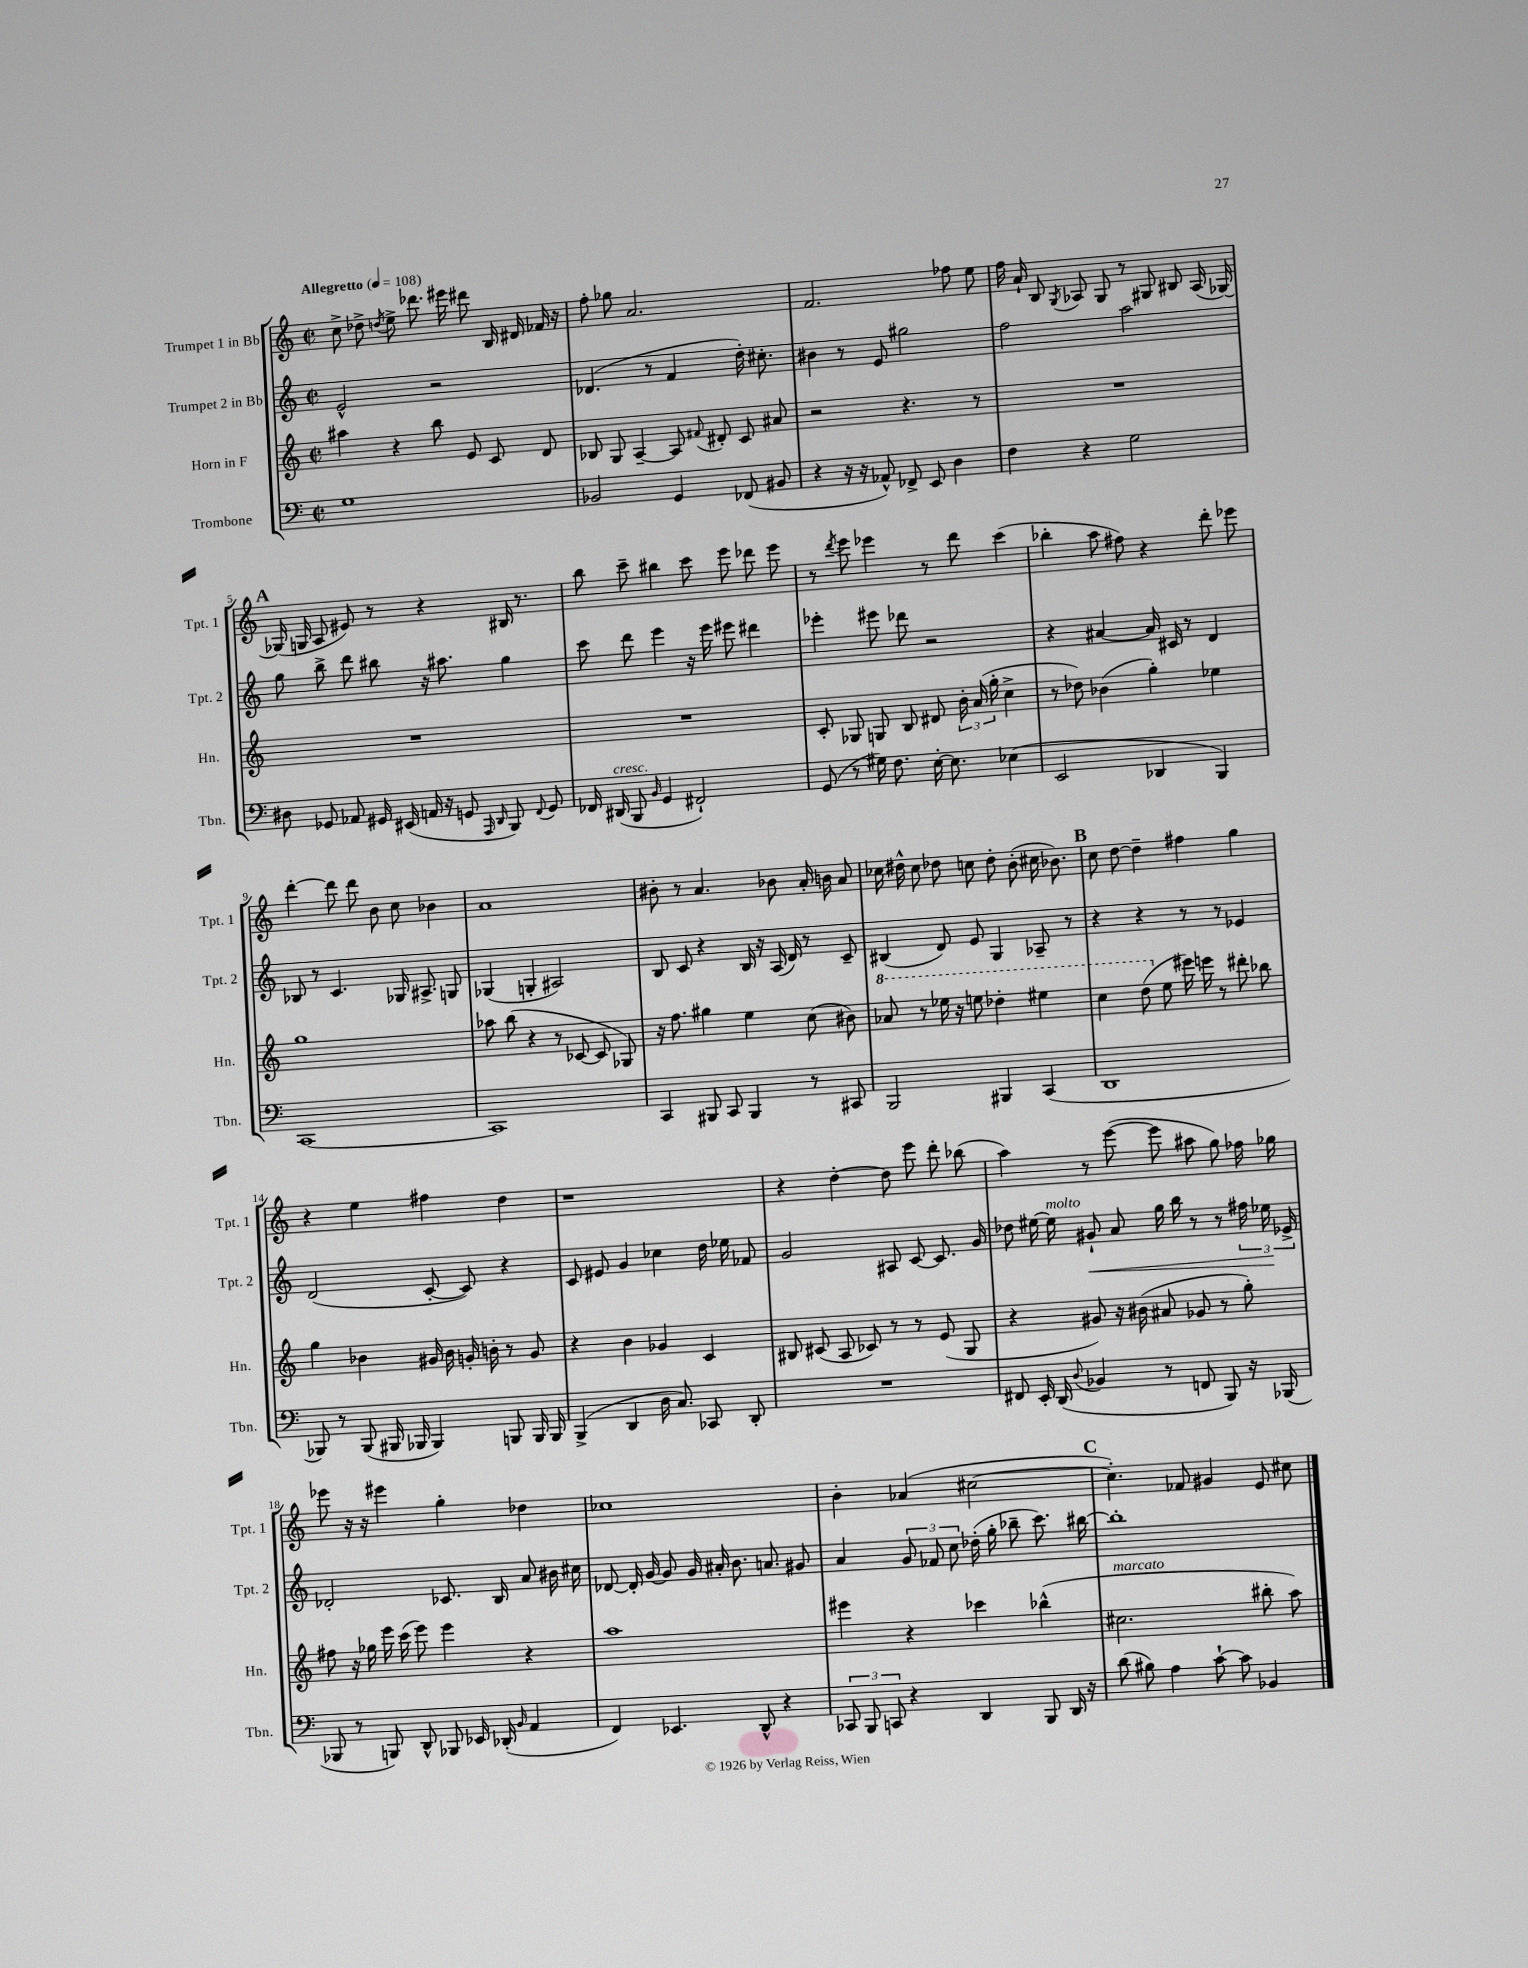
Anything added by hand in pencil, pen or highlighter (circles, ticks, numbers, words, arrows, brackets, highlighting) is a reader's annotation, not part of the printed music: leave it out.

**kern	**kern	**kern	**dynam	**kern
*part4	*part3	*part2	*part2	*part1
*staff4	*staff3	*staff2	*staff2	*staff1
*I"Trombone	*I"Horn in F	*I"Trumpet 2 in Bb	*	*I"Trumpet 1 in Bb
*I'Tbn.	*I'Hn.	*I'Tpt. 2	*	*I'Tpt. 1
*clefF4	*clefG2	*clefG2	*	*clefG2
*k[]	*k[]	*k[]	*	*k[]
*M2/2	*M2/2	*M2/2	*	*M2/2
*met(c|)	*met(c|)	*met(c|)	*	*met(c|)
*MM108	*MM108	*MM108	*	*MM108
=1	=1	=1	=1	=1
!	!	!	!	!LO:TX:a:B:t=Allegretto
1G	4aa#X\	2e^^/	.	8cc^\
.	.	.	.	8dd-X^\
.	.	.	.	8qddn/
.	4r	.	.	8ee^\
.	.	.	.	8.ddd-X\
.	8bb\	2r	.	.
.	.	.	.	16eee#X\
.	8e/	.	.	8ddd#X\
.	8c/	.	.	16B/
.	.	.	.	16d#X/
.	8d/	.	.	16f-X/
.	.	.	.	16r
=2	=2	=2	=2	=2
2BB-X/	8B-X/	(4.d-X/	.	8ff'\
.	8G/	.	.	8gg-X\
.	[4A~/	.	.	2.a/
.	.	8r	.	.
4GG/	8A/]	4f/	.	.
.	8qqf#X/	.	.	.
.	8d#X'/	.	.	.
(8FF-X/	8c/	16dd'\)	.	.
.	.	8.cc#X'\	.	.
8BB#X/	8a#X/	.	.	.
=3	=3	=3	=3	=3
4r	2r	4b#X\	.	2.f/
16r	.	8r	.	.
16r	.	.	.	.
8AA-X^^/)	.	8e/	.	.
8FF-X^/	4.r	2gg#X\	.	.
8EE/	.	.	.	.
4D\	.	.	.	8ff-X\
.	8r	.	.	8ee\
=4	=4	=4	=4	=4
4F\	1r	2ff\	.	16ff\
.	.	.	.	16a`/
.	.	.	.	8B/
.	.	.	.	8qG/
4r	.	.	.	8A-X/
.	.	.	.	8G/
2G\	.	2aa\	.	8r
.	.	.	.	8G#X/
.	.	.	.	8B#X/
.	.	.	.	(16A-/
.	.	.	.	[16G-X/)
!!LO:LB:g=z
!!LO:REH:place=s1:t=A
=5	=5	=5	=5	=5
8D#X\	1r	8gg\	.	(16G-X/]
.	.	.	.	16Gn/
8GG-X/	.	8bb^\	.	8A/
8AA-X/	.	8ddd\	.	8e#X/)
16GG#X/	.	8bb#X\	.	8r
(16EE#X/	.	.	.	.
16AAn/	.	16r	.	4r
16r	.	8.aa#X\	.	.
8GGn/	.	.	.	.
16qqAAA/	.	.	.	.
16qqDD/	.	.	.	.
8BBB/)	.	4gg\	.	16B#X/
.	.	.	.	8.r
8qqFF/	.	.	.	.
8GG/	.	.	.	.
=6	=6	=6	=6	=6
16FF-X/	1r	8ccc\	.	8bb\
!LO:TX:a:i:t=cresc.	!	!	!	!
(16DD#X/	.	.	.	.
8BBB/	.	8ddd\	.	8ccc~\
16qqBB/	.	.	.	.
4GG/	.	4eee\	.	4bb#X\
2FF#X`/)	.	16r	.	8ccc\
.	.	16eee\	.	.
.	.	8eee#X\	.	8eee\
.	.	4ddd#X\	.	8ddd-X\
.	.	.	.	8eee\
=7	=7	=7	=7	=7
(8GG/	8c'/	4eee-X'\	.	8r
.	.	.	.	8qddd/
8r	8G-X/	.	.	8eee\
16G#X\)	8Gn/	8eee#X\	.	4eee-X\
8.F\	.	.	.	.
.	8B/	8ddd-X\	.	.
[16E'\	8d#X/	2r	.	8r
8.E\]	.	.	.	.
.	24b'\	.	.	8ddd\
.	(24a/	.	.	.
.	24gg'\	.	.	.
(4E-X\	4cc^\	.	.	(4ccc\
=8	=8	=8	=8	=8
2EE/	8r	4r	.	4bb-X'\
.	8dd-X\)	.	.	.
.	(4b-X\	[4a#X/	.	8aa\
.	.	.	.	8ff#X\)
4DD-X/	4gg'\)	16a#/]	.	4r
.	.	16c#X/	.	.
.	.	8r	.	.
4BBB/)	4ee-X\	4d/	.	8ddd'\
.	.	.	.	8eee-X\
!!LO:LB:g=z
=9	=9	=9	=9	=9
[1CC	1gg	8B-X/	.	[4ddd'\
.	.	8r	.	.
.	.	4.c/	.	8ddd\]
.	.	.	.	8ddd\
.	.	.	.	8b\
.	.	16G-X/	.	8cc\
.	.	8.A#X^/	.	.
.	.	.	.	4b-X\
.	.	8Gn/	.	.
=10	=10	=10	=10	=10
1CC]	8aa-X\	(4G-X/	.	1a
.	(8bb\	.	.	.
.	4r	4Gn'/	.	.
.	8r	2A#X/)	.	.
.	[8c-X/	.	.	.
.	8c-/]	.	.	.
.	8G-X/)	.	.	.
=11	=11	=11	=11	=11
4CC/	16r	8B/	.	8b#X'\
.	8.ff\	.	.	.
.	.	8c/	.	8r
8BBB#X/	4gg#X\	4r	.	4.a/
8CC/	.	.	.	.
4BBB#/	4ee\	16B/	.	.
.	.	16r	.	.
.	.	(16A/	.	8b-X\
.	.	16d/)	.	.
8r	(8cc\	8r	.	16a'/
.	.	.	.	16bn\
8CC#X/	8b#X\)	8c~/	.	8a/
=12	=12	=12	=12	=12
*	*8va	*	*	*
2BBB/	8aa-X/	(4B#X/	.	16cc-X\
.	.	.	.	16dd#X^^\
.	8r	.	.	8cc-\
.	16eee-X\	8d/)	.	8dd-X\
.	16r	.	.	.
.	8eeen\	8e/	.	8ccn\
4BBB#X/	4ddd-X'\	4G/	.	8dd-'\
.	.	.	.	(8b'\
(4CC/	4eee#X\	8A-X~/	.	16cc#X\
.	.	.	.	8.b-X\)
.	.	8r	.	.
!!LO:REH:place=s1:t=B
=13	=13	=13	=13	=13
1DD	4ccc\	4r	.	8cc\
.	.	.	.	[8dd\
.	(8ddd\	4r	.	4dd~\]
*	*X8va	*	*	*
.	8ee\	.	.	.
.	16eee#X\)	8r	.	4ff#X\
.	16eeen\	.	.	.
.	8r	8r	.	.
.	8ddd#X'\	4e-X/	.	4gg\
.	8bb-X\	.	.	.
!!LO:LB:g=z
=14	=14	=14	=14	=14
8BBB-X/)	4gg\	(2d/	.	4r
8r	.	.	.	.
(8BBB-/	4b-X\	.	.	4ee\
16BBB#X/	.	.	.	.
16BBB-X/	.	.	.	.
4BBB-/)	16g#X/	[8c'/	.	4ff#X\
.	16b-\	.	.	.
.	16gn'/	8c/])	.	.
.	16bn'\	.	.	.
8BBBn/	8r	4r	.	4dd\
16BBB/	8g/	.	.	.
16BBB/	.	.	.	.
=15	=15	=15	=15	=15
(4BBB^/	4r	8c/	.	1r
.	.	8e#X/	.	.
4DD/	4b\	4g/	.	.
16D\	4g-X/	4cc-X\	.	.
8.C/)	.	.	.	.
8CC-X/	4c/	16dd\	.	.
.	.	16ee-X\	.	.
8DD'/	.	8f-X/	.	.
=16	=16	=16	=16	=16
1r	8B#X/	2g/	.	4r
.	(8c#X/	.	.	.
.	8A/	.	.	[4dd'\
.	8c-X/)	.	.	.
.	8r	8A#X/	.	8dd\]
.	8r	[8c/	.	8eee\
.	(8e/	8.c/]	.	8ddd'\
.	8G/	.	.	(8bb-X\
.	.	16g/	.	.
=17	=17	=17	=17	=17
8FF#X/	4r	8dd-X\	.	4aa\)
16EE'/	.	[16ee#X\	.	.
!	!	!LO:TX:a:i:t=molto	!	!
(16DD/	.	16ee#\]	.	.
8qqD/	.	.	.	.
!	!	!	!LO:HP:b	!
4BB-X/	8g#X/)	8g#X`/	<	8r
.	16r	8a/	.	([8eee\
.	(16b#X\	.	.	.
8r	8a#X/	16gg\	.	8eee\]
.	.	16bb\	.	.
8FFn/	8g-X/	8r	.	8aa#X\
8BBB/)	8r	8r	.	8gg\)
16r	8gg'\)	24ff#X\	.	16ff-X\
.	.	24ee-X\	.	.
(16BBB-X/	.	.	.	16gg-X\
.	.	24e-X^/	[	.
!!LO:LB:g=z
=18	=18	=18	=18	=18
8BBB-X/	8ff#X\	2d-X'/	.	8eee-X\
8r	16r	.	.	16r
.	16gg-X\	.	.	16r
8BBBn/)	16eee\	.	.	4eee#X\
.	(16ccc\	.	.	.
8DD^^/	8eee\)	.	.	.
8BBB-X/	4eee\	8.c-X/	.	4gg'\
16EE-X/	.	.	.	.
(16DD-X'/	.	16B/	.	.
16qqBB/	.	.	.	.
4AA/	4r	8a/	.	4dd-X\
.	.	16b#X\	.	.
.	.	16cc#X\	.	.
=19	=19	=19	=19	=19
4FF/)	1aa	[8d-X/	.	1cc-X
.	.	16d-'/]	.	.
.	.	[16g/	.	.
4.EE-X/	.	8g/]	.	.
.	.	16g/	.	.
.	.	16a#X'/	.	.
.	.	8.b\	.	.
8DD^^/	.	.	.	.
.	.	8.an/	.	.
4r	.	.	.	.
.	.	8g#X/	.	.
=20	=20	=20	=20	=20
12CC-X/	4eee#X\	4a/	.	4b'\
12BBB/	.	.	.	.
12CCn/	.	.	.	.
4r	4r	12g/	.	(4a-X/
.	.	12f-X/	.	.
.	.	12cc\	.	.
4DD/	4ccc-X\	(16dd-X'\	.	[2cc#X\
.	.	16gg'\	.	.
.	.	8bb-X~\	.	.
8BBB/	(4bb-X^^\	8.ccc\)	.	.
16DD/	.	.	.	.
16r	.	[16bb#X\	.	.
!!LO:REH:place=s1:t=C
=21	=21	=21	=21	=21
!	!LO:TX:a:i:t=marcato	!	!	!
(8d\	2.cc#X\	1bb#']	.	4.cc#'\])
8B#X\)	.	.	.	.
4A\	.	.	.	.
.	.	.	.	8f-X/
[8c`\	.	.	.	4g#X/
8c\]	.	.	.	.
4BB-X/	8bb#X'\	.	.	8e/
.	8aa\)	.	.	8cc#X\
==	==	==	==	==
*-	*-	*-	*-	*-
